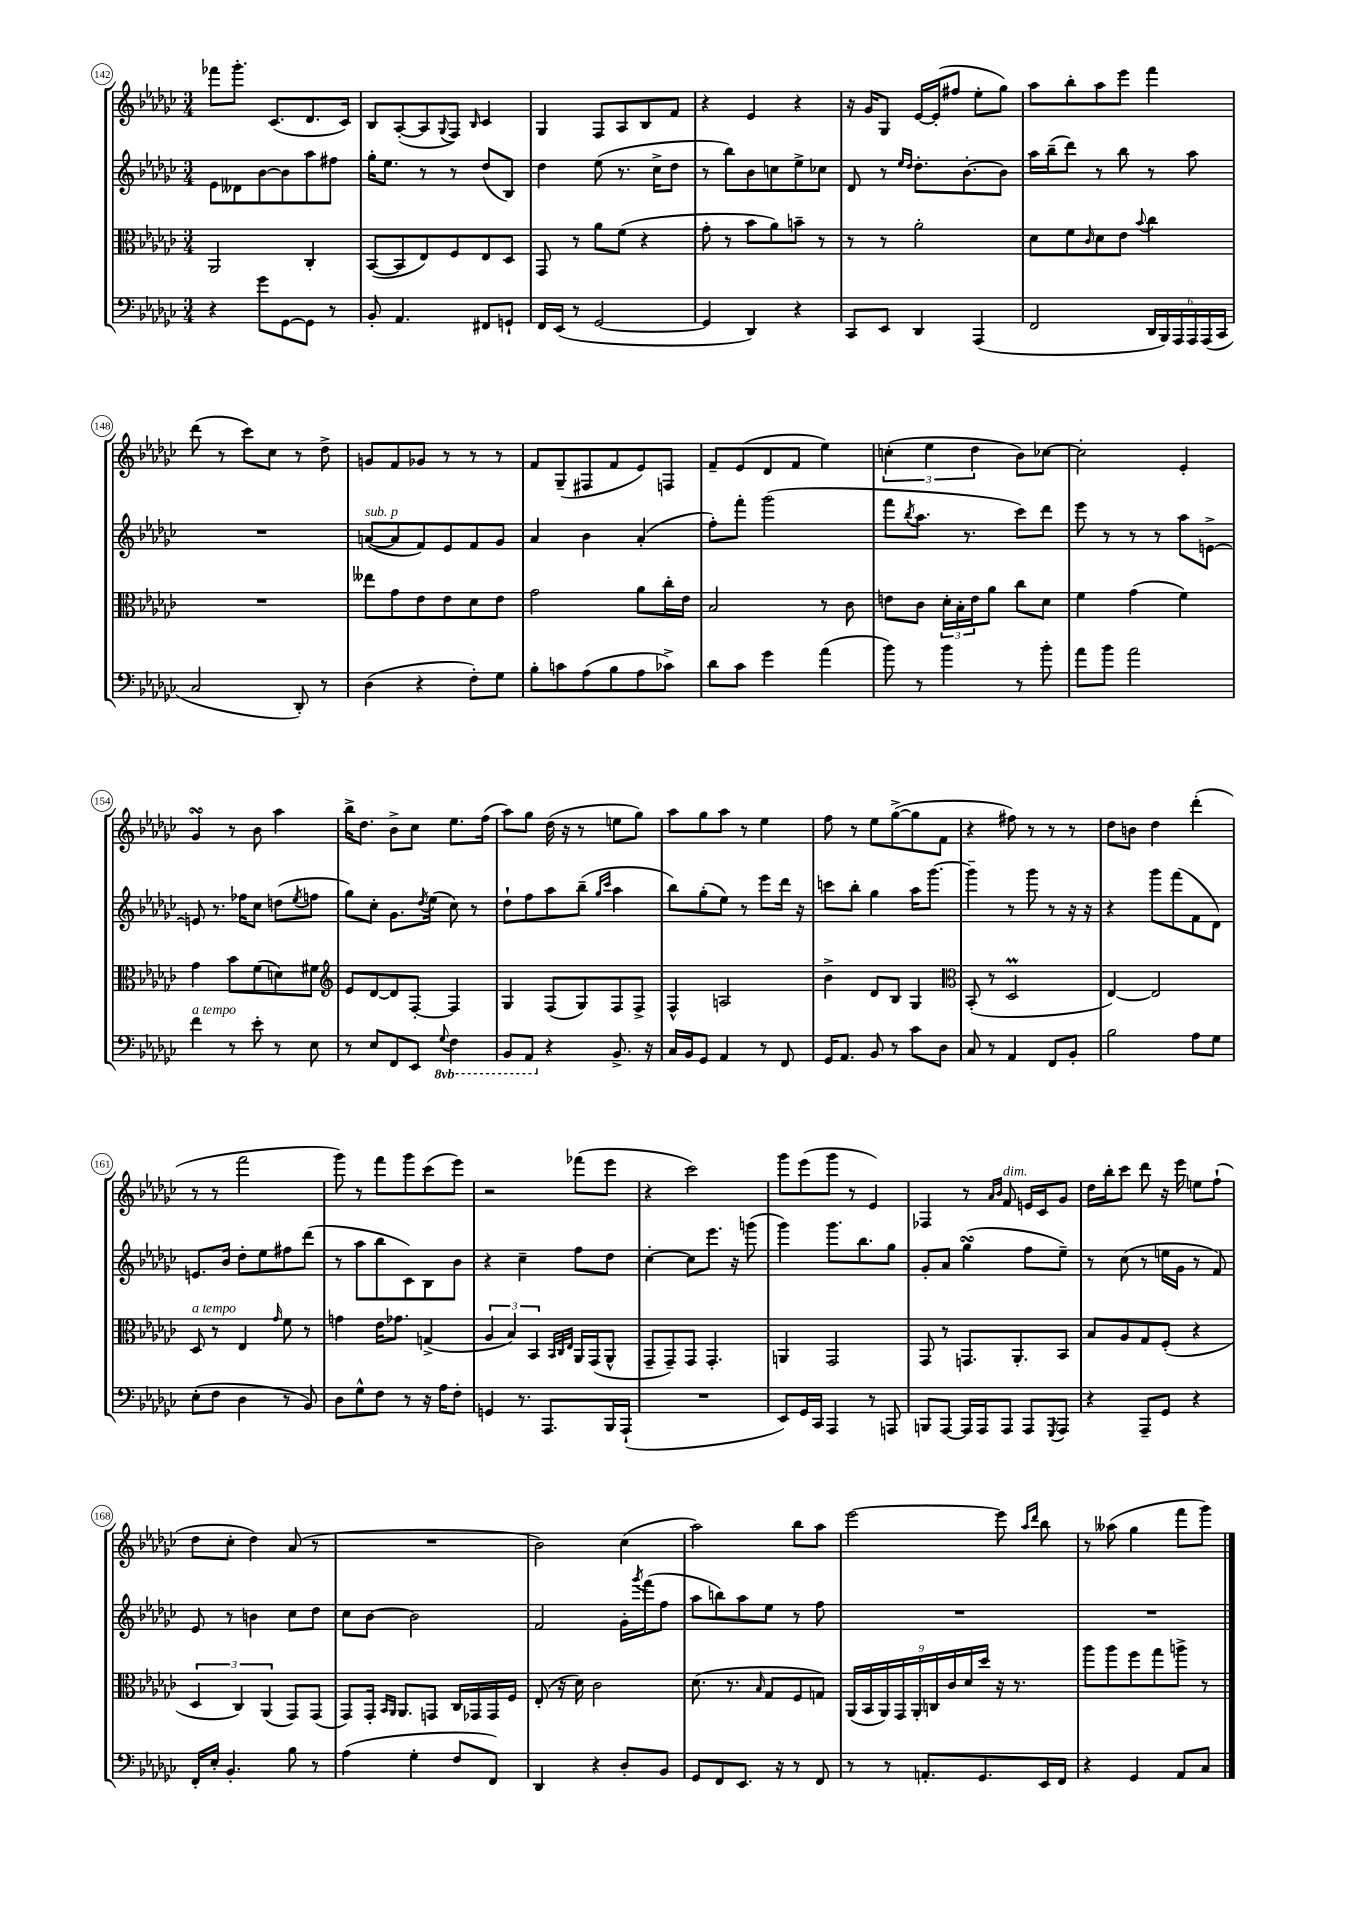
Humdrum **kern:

**kern	**kern	**kern	**kern
*staff4	*staff3	*staff2	*staff1
*clefF4	*clefC3	*clefG2	*clefG2
*k[b-e-a-d-g-c-]	*k[b-e-a-d-g-c-]	*k[b-e-a-d-g-c-]	*k[b-e-a-d-g-c-]
*M3/4	*M3/4	*M3/4	*M3/4
4r	2AA-/	8e-\L	8fff-\L
.	.	8d--\	8.ggg-'\J
8g-\L	.	[8b-\	.
.	.	.	(8.c-/L
[8GG-\	.	8b-\]	.
8GG-\]J	4C-'/	8aa-\	8.d-/
8r	.	8ff#\J	.
.	.	.	16c-/Jk)
=	=	=	=
8BB-'/	([8BB-/L	16gg-'\LK	8B-/L
.	.	8.ee-\J	.
4.AA-/	8BB-/]	.	([8A-'/
.	8E-/)	8r	8A-/]
.	.	.	8qqG-/
.	8F/	8r	8F/J)
.	.	.	16qqB-/
8FF#/L	8E-/	(8dd-/L	4c-/
8GG`/J	8D-/J	8B-/J)	.
=	=	=	=
16FF/LL	8GG-/	4dd-\	4G-/
(16EE-/JJ	.	.	.
8r	8r	.	.
[2GG-/	8a-\L	(8ee-\	8F/L
.	(8f\J	8.r	8A-/
.	4r	.	8B-/
.	.	16cc-^\LK	.
.	.	8dd-\J	8f/J
=	=	=	=
4GG-/]	8g-'\	8r	4r
.	8r	8bb-\L)	.
4DD-/)	8b-\L	8b-\	4e-/
.	8a-\)	8cc\	.
4r	8b~\J	8ee-^\	4r
.	8r	8cc-\J	.
=	=	=	=
8CC-/L	8r	8d-/	16r
.	.	.	16g-/LK
8EE-/J	8r	8r	8G-/J
.	.	16qqee-/LL	.
.	.	16qqdd-/JJ	.
4DD-/	2a-'\	8.dd-'\L	[16e-/LL
.	.	.	(16e-'/]J
.	.	.	8ff#/J
.	.	[8.b-'\	.
(4AAA-/	.	.	8ee-'\L
.	.	8b-\]J	8gg-\J)
=	=	=	=
2FF/	8d-\L	16aa-\LL	8aa-\L
.	.	(16bb-~\J	.
.	8f\	8ddd-\J)	8bb-'\
.	16qqc-/	.	.
.	8d-\	8r	8aa-\
.	8e-\J	8bb-\	8eee-\J
.	8qqb-/	.	.
24DD-/LL	4cc-\	8r	4fff\
24BBB-/)	.	.	.
24AAA-/	.	.	.
24AAA-/	.	8aa-\	.
(24AAA-/	.	.	.
24CC-/JJ	.	.	.
=	=	=	=
2C-/	2.r	2.r	(8ddd-\
.	.	.	8r
.	.	.	8ccc-\L)
.	.	.	8cc-\J
8DD-'/)	.	.	8r
8r	.	.	8dd-^\
=	=	=	=
(4D-\	8ee--\L	([8a/L	8g/L
.	8g-\	8a/]	8f/
4r	8e-\	8f/)	8g-/J
.	8e-\	8e-/	8r
8F'\L)	8d-\	8f/	8r
8G-\J	8e-\J	8g-/J	8r
=	=	=	=
8B-'\L	2g-\	4a-/	8f/L
8c\	.	.	(8G-~/
(8A-\	.	4b-\	8F#/
8B-\	.	.	8f/
8A-\	8a-\L	(4a-'/	8e-/)
8c-^\J)	16cc-'\L	.	8F/J
.	16e-\JJ	.	.
=	=	=	=
8d-\L	2B-/	8ff'\L)	8f~/L
8c-\J	.	8fff'\J	(8e-/
4g-\	.	(2ggg-\	8d-/
.	.	.	8f/J
(4a-\	8r	.	4ee-\)
.	8c-\	.	.
=	=	=	=
8b-\)	8e\L	8fff\L	(6cc'\
.	.	8qbb-/	.
8r	8c-\J	8.aa-\J	.
.	.	.	6ee-\
4b-\	24d-'\LL	.	.
.	24B-'\	.	.
.	.	8.r	.
.	24e\J	.	6dd-\
.	8a-\J	.	.
8r	8cc-\L	8ccc-\L)	8b-\L)
8b-'\	8d-\J	8ddd-\J	[8cc-\J
=	=	=	=
8a-\L	4f\	8eee-\	2cc-'\]
8b-\J	.	8r	.
2a-\	(4g-\	8r	.
.	.	8r	.
.	4f\)	8aa-\L	4e-'/
.	.	[8e^\J	.
=	=	=	=
4f\	4g-\	8e/]	4g-/
.	.	8.r	.
8r	8b-\L	.	8r
.	.	16ff-\LK	.
8e-'\	(8f\	8cc-\J	8b-\
8r	8d\)	(8dd\L	4aa-\
.	.	8qee-/	.
8E-\	8f#\J	8ff\J	.
=	=	=	=
*	*clefG2	*	*
8r	8e-/L	8gg-\L)	16bb-^\LK
.	.	.	8.dd-\J
8E-/L	[8d-/	8cc-'\J	.
8FF/	8d-/]	8.g-\L	8b-^\L
8EE-/J	[8F'/J	.	8cc-\J
.	.	8qdd-/	.
.	.	(16ee-\Jk	.
8qqGG-/	.	.	.
4FF\	4F/]	8cc-\)	8.ee-\L
.	.	8r	.
.	.	.	(16ff\Jk
=	=	=	=
8BBB-/L	4G-/	8dd-`\L	8aa-\L)
8AAA-/J	.	8ff\	8gg-\J
4r	(8F/L	8aa-\	(16dd-\
.	.	.	16r
.	8G-/)	(8bb-~\J	8r
.	.	16qqgg-/LL	.
.	.	16qqccc-/JJ	.
8.BB-^/	8F/	4aa-\	8ee\L
.	8F^/J	.	8gg-\J)
16r	.	.	.
=	=	=	=
16C-/LL	4F^^/	8bb-\L)	8aa-\L
16BB-/J	.	.	.
8GG-/J	.	(8gg-'\	8gg-\
4AA-/	2A/	8ee-\J)	8aa-\J
.	.	8r	8r
8r	.	8eee-\L	4ee-\
8FF/	.	16ddd-\Jk	.
.	.	16r	.
=	=	=	=
16GG-/LK	4b-^\	8ccc\L	8ff\
8.AA-/J	.	.	.
.	.	8bb-'\J	8r
8BB-/	8d-/L	4gg-\	8ee-\L
8r	8B-/J	.	([8gg-^\
8c-\L	4G-/	16aa-\LK	8gg-\]
.	.	[8.ggg-\J	.
8D-\J	.	.	8f\J
=	=	=	=
*	*clefC3	*	*
8C-/	(8BB-'/	4ggg-~\]	4r
8r	8r	.	.
4AA-/	2D-/	8r	8ff#\)
.	.	8ggg-\	8r
8FF/L	.	8r	8r
8BB-'/J	.	16r	8r
.	.	16r	.
=	=	=	=
2B-\	[4E-/)	4r	8dd-\L
.	.	.	8b\J
.	2E-/]	8ggg-\L	4dd-\
.	.	(8fff\	.
8A-\L	.	8f\	(4ddd-'\
8G-\J	.	8d-\J)	.
=	=	=	=
(8E-'\L	8D-/	8.e/L	8r
8F\J	8r	.	8r
.	.	16b-/Jk	.
4D-\	4E-/	8dd-'\L	2fff\
.	.	8ee-\	.
.	16qqg-/	.	.
8r	8f\	8ff#\	.
8BB-/)	8r	(8ddd-\J	.
=	=	=	=
8D-\L	4g\	8r	8ggg-\)
8G-^^\	.	8aa-\L	8r
8F\J	16e-\LK	8bb-\	8fff\L
.	8.g-\J	.	.
8r	.	8c-\)	8ggg-\
16r	(4G^/	8B-\	(8ccc-\
16A-\LK	.	.	.
8F'\J	.	8b-\J	8eee-\J)
=	=	=	=
4GG/	6A-/	4r	2r
.	6B-/)	.	.
8.r	.	4cc-~\	.
.	6BB-/	.	.
8.AAA-/L	.	.	.
.	32qqBB-/LLL	.	.
.	32qqC-/	.	.
.	32qqE-/JJJ	.	.
.	16AA-/LL	8ff\L	(8fff-\L
.	(16GG-/J	.	.
16BBB-/L	8AA-^^/J	8dd-\J	8eee-\J
(16AAA-`/JJ	.	.	.
=	=	=	=
2.r	8GG-~/L	[4cc-'\	4r
.	8GG-~/)	.	.
.	8GG-/J	8cc-\]L	2ccc-\)
.	4.GG-'/	8.eee-\J	.
.	.	16r	.
.	.	(8ggg\	.
=	=	=	=
8EE-/L)	4AA/	4ggg-\)	8ggg-\L
16GG-/L	.	.	(8eee-\
16CC-/JJ	.	.	.
4AAA-/	2GG-/	8.ggg-\L	8ggg-\J
.	.	.	8r
.	.	8.bb-\	.
8r	.	.	4e-/)
8AAA/	.	8gg-\J	.
=	=	=	=
8BBB/L	8GG-/	8g-'/L	4F-/
[8AAA-/J	8r	8a-/J	.
16AAA-/]LL	8.GG/L	(4gg-\	8r
16AAA-/J	.	.	.
.	.	.	16qqa-/LL
.	.	.	16qqb-/JJ
8AAA-/J	.	.	8f/
.	8.AA-'/	.	.
8AAA-/L	.	8ff\L	16e/LL
.	.	.	16c-/J
8qGGG-/	.	.	.
8AAA-/J	8BB-/J	8ee-~\J)	8g-/J
=	=	=	=
4r	8B-/L	8r	16dd-\LL
.	.	.	16bb-'\J
.	8A-/	(8cc-\	8ccc-\J
8AAA-~/L	8G-/	8r	8ddd-\
8GG-/J	(8F'/J	16ee\LL	16r
.	.	16g-\JJ	16eee-\
4r	4r	8r	8ee\L
.	.	8f/)	(8ff`\J
=	=	=	=
16FF'/LL	6D-/	8e-/	8dd-\L
16E-'/JJ	.	.	.
4.BB-'/	.	8r	8cc-'\J
.	6C-/)	.	.
.	.	4b\	4dd-\)
.	(6AA-/	.	.
8B-\	8GG-/L)	8cc-\L	(8a-/
8r	(8GG-/J	8dd-\J	8r
=	=	=	=
(4A-\	8GG-/L)	8cc-\L	2.r
.	16GG-'/Jk	[8b-\J	.
.	16qqBB-/LL	.	.
.	16qqAA-/JJ	.	.
.	8.AA-/L	.	.
4G-'\	.	2b-\]	.
.	8GG/J	.	.
8F/L	16C-/LL	.	.
.	16GG-/	.	.
8FF/J)	16GG-/	.	.
.	16F/JJ	.	.
=	=	=	=
4DD-/	(8E-'/	2f/	2b-\)
.	16r	.	.
.	16d-\)	.	.
4r	2c-\	.	.
8D-'/L	.	16g-'\LL	(4cc-\
.	.	8qggg-/	.
.	.	(16fff\J	.
8BB-/J	.	8ff\J	.
=	=	=	=
8GG-/L	(8.d-\	8aa-\L	2aa-\)
8FF/	.	8bb\)	.
.	8.r	.	.
8.EE-/J	.	8aa-\	.
.	16qqB-/	.	.
.	8G-/L	8ee-\J	.
16r	.	.	.
8r	8F/	8r	8bb-\L
8FF/	8G/J)	8ff\	8aa-\J
=	=	=	=
8r	(18AA-/LL	2.r	[2eee-\
.	18BB-/	.	.
.	18AA-/)	.	.
8r	.	.	.
.	18GG-/	.	.
.	18AA-'/	.	.
8.AA'/L	.	.	.
.	18C/	.	.
.	18c-/	.	.
.	18d-/	.	.
8.GG-/	.	.	.
.	18dd-/JJ	.	.
.	16r	.	8eee-\]
.	8.r	.	.
.	.	.	16qqaa-/LL
.	.	.	16qqddd-/JJ
16EE-/L	.	.	8bb-\
16FF/JJ	.	.	.
=	=	=	=
4r	8aa-\L	2.r	8r
.	8aa-\	.	(8aa--\
4GG-/	8ff\	.	4gg-\
.	8gg-\	.	.
8AA-/L	8aa^\J	.	8fff\L
8C-/J	8r	.	8ggg-\J)
==	==	==	==
*-	*-	*-	*-
